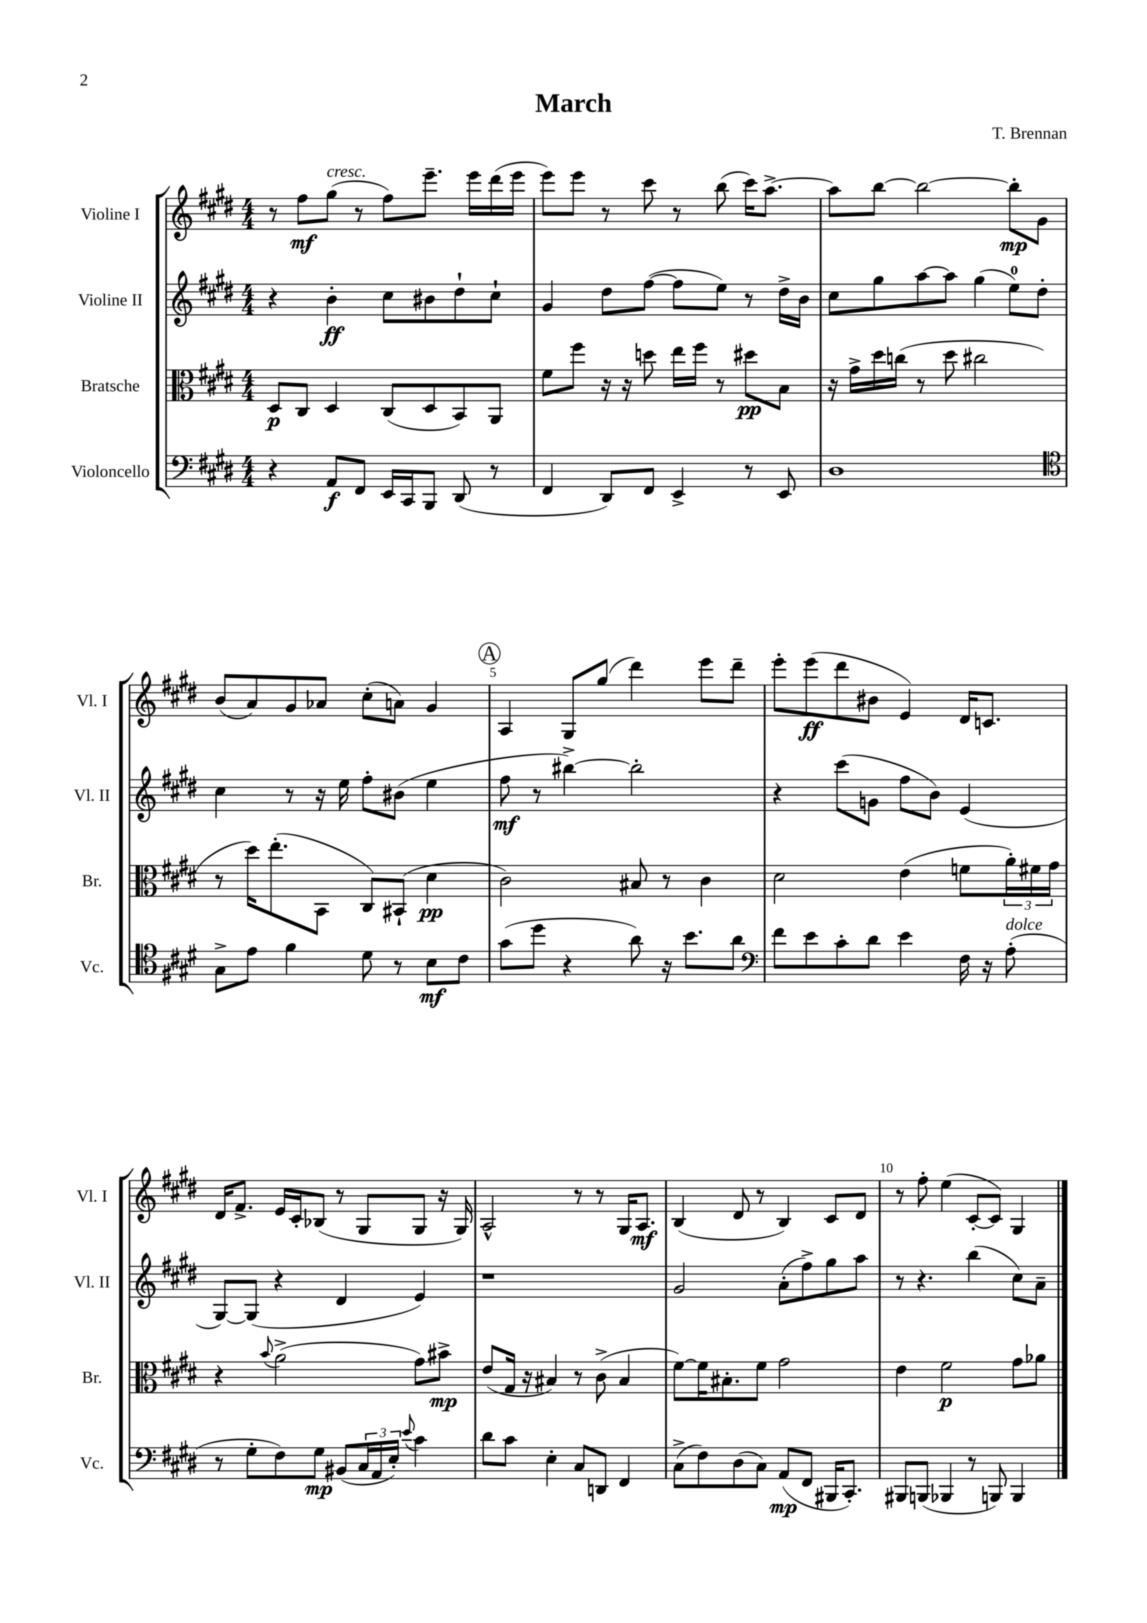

**kern	**kern	**kern	**kern
*staff4	*staff3	*staff2	*staff1
*clefF4	*clefC3	*clefG2	*clefG2
*k[f#c#g#d#]	*k[f#c#g#d#]	*k[f#c#g#d#]	*k[f#c#g#d#]
*M4/4	*M4/4	*M4/4	*M4/4
4r	8D#	4r	8r
.	8C#	.	8ff#
8AA	4D#	4b'	(8gg#
8FF#	.	.	8r
16EE	(8C#	8cc#	8ff#)
16CC#	.	.	.
8BBB	8D#	8b#	8.eee~
(8DD#	8BB)	8dd#`	.
.	.	.	16eee
8r	8AA	8cc#`	(16ddd#
.	.	.	16eee
=	=	=	=
4FF#	8f#	4g#	8eee)
.	8ff#	.	8eee
8DD#)	16r	8dd#	8r
.	16r	.	.
8FF#	8dd	([8ff#	8ccc#
4EE^	16ee	8ff#]	8r
.	16ff#	.	.
.	8r	8ee)	(8bb
8r	8dd#	8r	16ccc#)
.	.	.	[8.aa^
8EE	8B	16dd#^	.
.	.	16b	.
=	=	=	=
1D#	16r	8cc#	8aa]
.	16g#^	.	.
.	16dd#	8gg#	[8bb
.	(16cc	.	.
.	8r	[8aa	2bb_
.	8dd#	8aa]	.
.	2cc#	(4gg#	.
.	.	8ee)	8bb']
.	.	8dd#'	8g#
=	=	=	=
*clefC4	*	*	*
8G#^	8r	4cc#	(8b
8e	16dd#)	.	8a)
.	(8.ee'	.	.
4f#	.	8r	8g#
.	8BB	16r	8a-
.	.	16ee	.
8d#	8C#)	8ff#'	(8cc#'
8r	(8BB#`	(8b#	8a)
8B	4d#	4ee	4g#
8c#	.	.	.
=	=	=	=
(8g#	2c#)	8ff#	4A
8dd#	.	8r	.
4r	.	[4bb#^)	8G#
.	.	.	(8gg#
8a)	8B#	2bb#']	4ddd#)
16r	8r	.	.
8.b	.	.	.
.	4c#	.	8eee
8a	.	.	8ddd#~
=	=	=	=
*clefF4	*	*	*
8f#	2d#	4r	8eee'
8e	.	.	(8eee
8c#'	.	(8ccc#	8ddd#
8d#	.	8g	8b#
4e	(4e	8ff#	4e)
.	.	8b)	.
16F#	8f	(4e	16d#
16r	.	.	8.c
(8A'	24a')	.	.
.	24f#	.	.
.	24g#	.	.
=	=	=	=
8r	4r	[8G#)	16d#
.	.	.	8.f#^
8G#'	.	(8G#]	.
.	8qqb	.	.
8F#)	(2a^	4r	16e
.	.	.	16c#'
8G#	.	.	(8B-
(8BB#	.	4d#	8r
24C#	.	.	8G#
24AA	.	.	.
24E')	.	.	.
8qqe	.	.	.
4c#	8g#)	4e)	8G#
.	8b#^	.	16r
.	.	.	16G#)
=	=	=	=
8d#	(8e	1r	2A^^
8c#	16G#	.	.
.	16r	.	.
4E'	4B#)	.	.
8C#	8r	.	8r
8DD	(8c#^	.	8r
4FF#	4B#	.	16G#
.	.	.	8.A
=	=	=	=
(8C#^	[8f#)	2g#	(4B
8F#)	16f#]	.	.
.	8.B#'	.	.
(8D#	.	.	8d#
8C#)	8f#	.	8r
(8AA	2g#	(8a'	4B)
8FF#	.	8ff#^)	.
16BBB#	.	8gg#	8c#
8.CC#')	.	.	.
.	.	8aa	8d#
=	=	=	=
8BBB#	4e	8r	8r
(8BBB	.	4.r	8ff#'
4BBB-	2f#	.	(4ee
8r	.	(4bb	[8c#'
8BBB)	.	.	8c#])
4BBB	8g#	8cc#)	4G#
.	8a-	8a~	.
==	==	==	==
*-	*-	*-	*-
